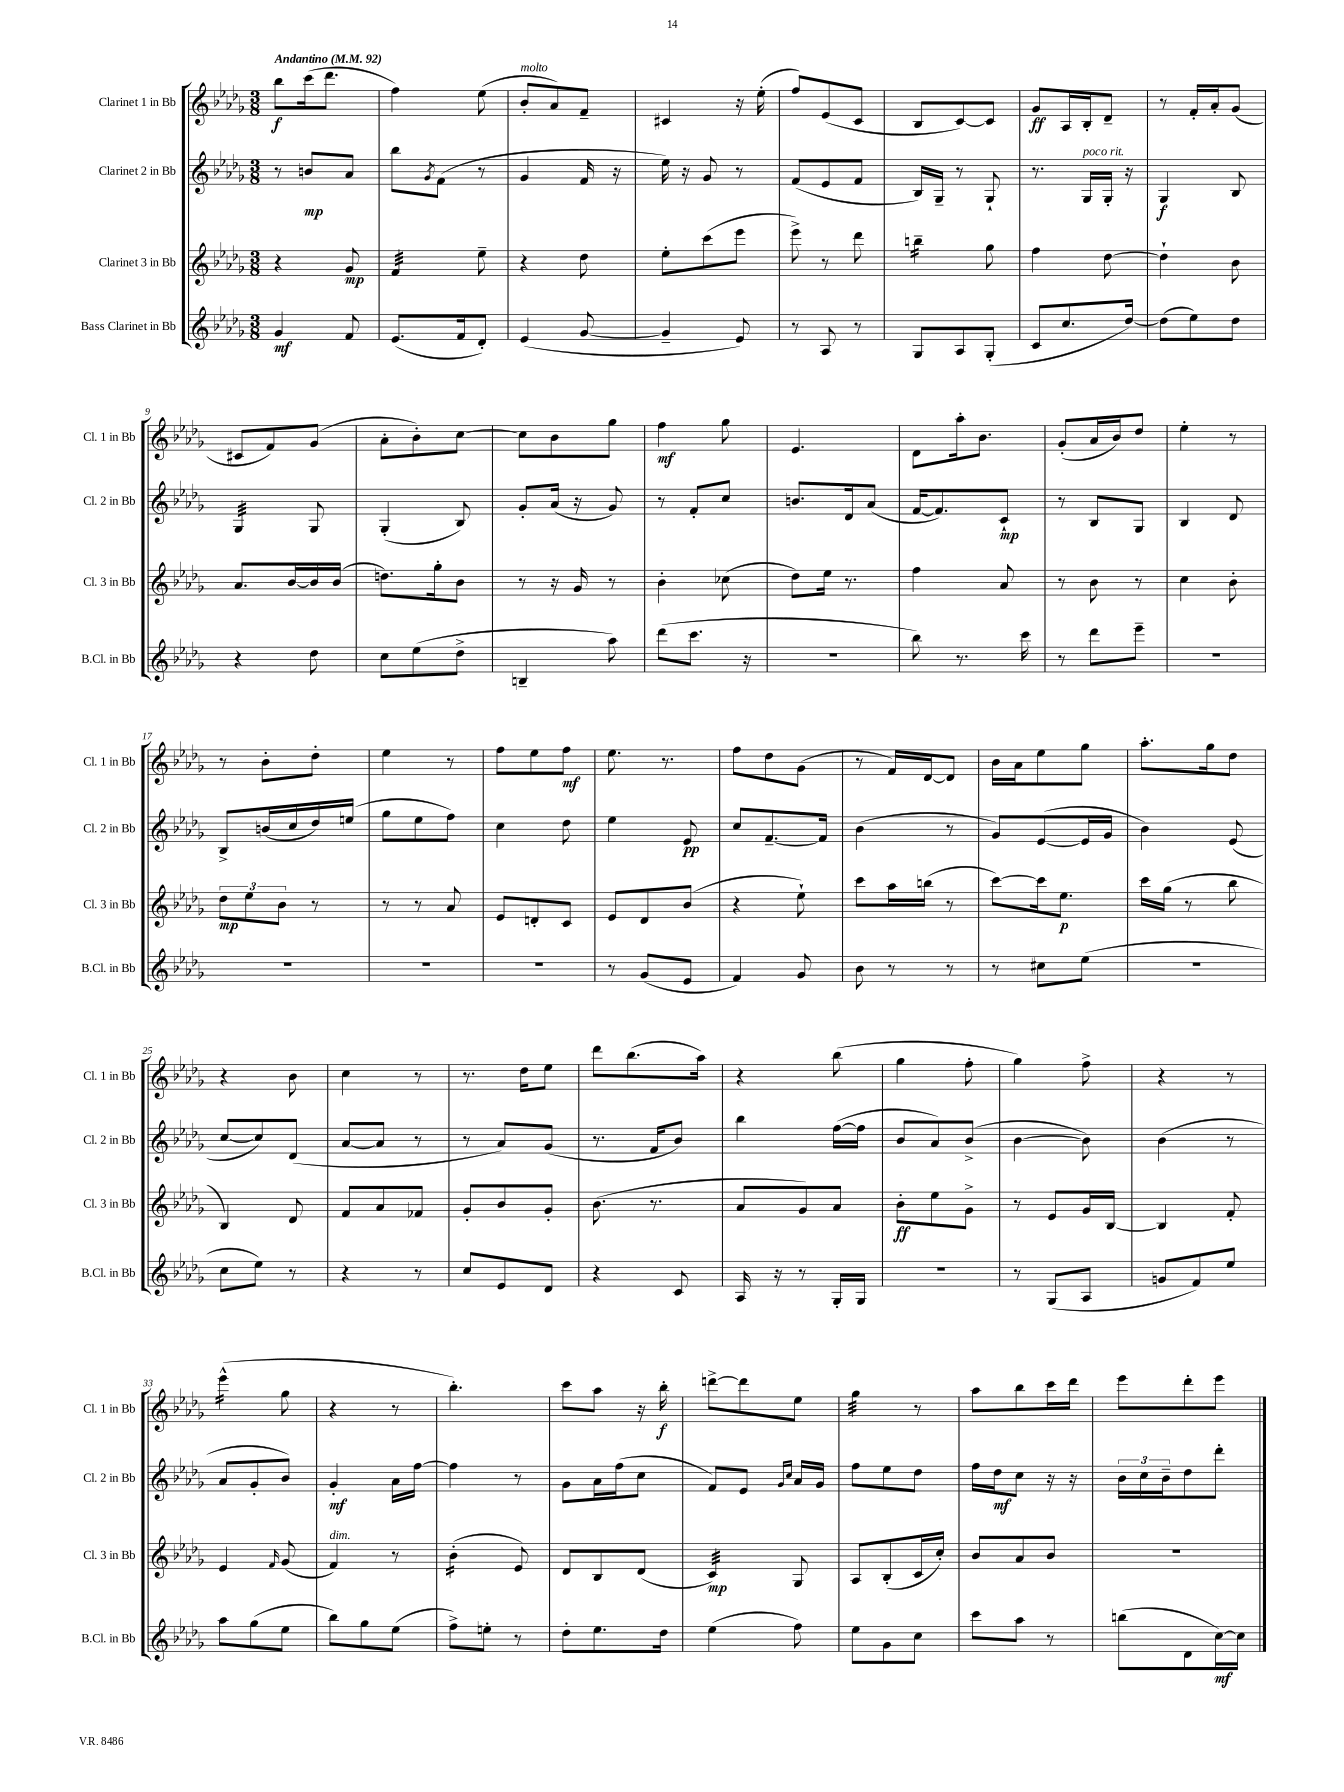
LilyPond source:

<<
\new StaffGroup <<
\new Staff = "s0" \with { instrumentName = "Clarinet 1 in Bb" shortInstrumentName = "Cl. 1 in Bb" } {
    \clef treble \key des \major \numericTimeSignature \time 3/8 \tempo "Andantino" 4 = 92
    bes''8\f c'''16( des'''8. |
    f''4) ees''8( |
    bes'8-.^\markup { \italic "molto" } aes'8) f'8-- |
    cis'4 r16 ees''16-.( |
    f''8) ees'8( c'8 |
    bes8 c'8~) c'8 |
    ges'8\ff aes16 bes16-. des'8-- |
    r8 f'16-. aes'16-. ges'8( |
    cis'8 f'8) ges'8( |
    aes'8-. bes'8-.) c''8~ |
    c''8 bes'8 ges''8 |
    f''4\mf ges''8 |
    ees'4. |
    des'8 aes''16-. bes'8. |
    ges'8-.( aes'16 bes'16) des''8 |
    ees''4-. r8 |
    r8 bes'8-. des''8-. |
    ees''4 r8 |
    f''8 ees''8 f''8\mf |
    ees''8. r8. |
    f''8 des''8 ges'8( |
    r8 f'16) des'16~ des'8 |
    bes'16 aes'16 ees''8 ges''8 |
    aes''8.-. ges''16 des''8 |
    r4 bes'8 |
    c''4 r8 |
    r8. des''16 ees''8 |
    des'''8 bes''8.( aes''16) |
    r4 bes''8( |
    ges''4 f''8-. |
    ges''4) f''8-> |
    r4 r8 |
    ees'''4:16-^( ges''8 |
    r4 r8 |
    bes''4.-.) |
    c'''8 aes''8 r16 bes''16-.\f |
    d'''8~-> d'''8 ees''8 |
    ges''4:32 r8 |
    aes''8 bes''8 c'''16 des'''16 |
    ees'''8 des'''8-. ees'''8 \bar "|." |
}
\new Staff = "s1" \with { instrumentName = "Clarinet 2 in Bb" shortInstrumentName = "Cl. 2 in Bb" } {
    \clef treble \key des \major \numericTimeSignature \time 3/8
    r8 b'8\mp aes'8 |
    bes''8 \acciaccatura { ges'8 } f'8( r8 |
    ges'4 f'16 r16 |
    ees''16) r16 ges'8 r8 |
    f'8( ees'8 f'8 |
    bes16) ges16-- r8 ges8-! |
    r8. ges16^\markup { \italic "poco rit." } ges16-. r16 |
    ges4\f bes8 |
    ges4:32 ges8 |
    ges4-.( bes8) |
    ges'8-. aes'16( r16 ges'8) |
    r8 f'8-. c''8 |
    b'8. des'16 aes'8( |
    f'16~ f'8.) c'8-!\mp |
    r8 bes8 ges8 |
    bes4 des'8 |
    bes8-> b'16( c''16 des''16) e''16( |
    ges''8 ees''8 f''8) |
    c''4 des''8 |
    ees''4 ees'8\pp |
    c''8 f'8.~-- f'16 |
    bes'4( r8 |
    ges'8) ees'8~( ees'16 ges'16 |
    bes'4) ees'8( |
    c''8~ c''8) des'8( |
    aes'8~ aes'8 r8 |
    r8 aes'8) ges'8( |
    r8. f'16 bes'8) |
    bes''4 f''16~( f''16 |
    bes'8 aes'8) bes'8->( |
    bes'4~ bes'8) |
    bes'4( r8 |
    aes'8 ges'8-. bes'8) |
    ges'4-.\mf aes'16 f''16~ |
    f''4 r8 |
    ges'8 aes'16 f''16( c''8 |
    f'8) ees'8 \grace { ges'16 c''16 } aes'16 ges'16 |
    f''8 ees''8 des''8 |
    f''16 des''16\mf c''8 r16 r16 |
    \tuplet 3/2 { bes'16 c''16 bes'16-- } des''8 des'''8-. \bar "|." |
}
\new Staff = "s2" \with { instrumentName = "Clarinet 3 in Bb" shortInstrumentName = "Cl. 3 in Bb" } {
    \clef treble \key des \major \numericTimeSignature \time 3/8
    r4 ges'8\mp |
    f'4:32 ees''8-- |
    r4 des''8 |
    ees''8-. c'''8( ees'''8 |
    ees'''8->) r8 des'''8 |
    b''4:16-- ges''8 |
    f''4 des''8~ |
    des''4-! bes'8 |
    aes'8. bes'16~ bes'16 bes'16( |
    d''8.) ges''16-. bes'8 |
    r8 r16 ges'16 r8 |
    bes'4-. ces''8( |
    des''8) ees''16 r8. |
    f''4 aes'8 |
    r8 bes'8 r8 |
    c''4 bes'8-. |
    \tuplet 3/2 { des''8\mp ees''8 bes'8 } r8 |
    r8 r8 aes'8 |
    ees'8 d'8-. c'8 |
    ees'8 des'8 bes'8( |
    r4 ees''8-!) |
    c'''8 aes''16 b''16( r8 |
    c'''8~) c'''16 ees''8.\p |
    c'''16 ges''16( r8 bes''8 |
    bes4) des'8 |
    f'8 aes'8 fes'8 |
    ges'8-. bes'8 ges'8-. |
    bes'8.( r8. |
    aes'8 ges'8) aes'8 |
    bes'8-.\ff ees''8 ges'8-> |
    r8 ees'8 ges'16 bes16~ |
    bes4 f'8-. |
    ees'4 \grace { f'16 } ges'8( |
    f'4^\markup { \italic "dim." }) r8 |
    bes'4:16-.( ees'8) |
    des'8 bes8 des'8( |
    c'4:32\mp) ges8 |
    aes8 bes8-.( c'16 c''16-.) |
    bes'8 aes'8 bes'8 |
    R4. \bar "|." |
}
\new Staff = "s3" \with { instrumentName = "Bass Clarinet in Bb" shortInstrumentName = "B.Cl. in Bb" } {
    \clef treble \key des \major \numericTimeSignature \time 3/8
    ges'4\mf f'8 |
    ees'8.( f'16 des'8-.) |
    ees'4( ges'8~ |
    ges'4-- ees'8) |
    r8 aes8 r8 |
    ges8 aes8 ges8-.( |
    c'8 c''8. des''16~) |
    des''8( ees''8) des''8 |
    r4 des''8 |
    c''8 ees''8( des''8-> |
    b4-- aes''8) |
    des'''8( c'''8. r16 |
    R4. |
    bes''8) r8. c'''16 |
    r8 des'''8 ees'''8-- |
    R4. |
    R4. |
    R4. |
    R4. |
    r8 ges'8( ees'8 |
    f'4) ges'8 |
    bes'8 r8 r8 |
    r8 cis''8 ees''8( |
    R4. |
    c''8 ees''8) r8 |
    r4 r8 |
    c''8 ees'8 des'8 |
    r4 c'8 |
    aes16 r16 r8 ges16-. ges16 |
    R4. |
    r8 ges8( aes8 |
    g'8 f'8) ees''8 |
    aes''8 ges''8( ees''8 |
    bes''8) ges''8 ees''8( |
    f''8->) e''8-. r8 |
    des''8-. ees''8. des''16 |
    ees''4( f''8) |
    ees''8 ges'8 c''8 |
    c'''8 aes''8 r8 |
    b''8( des'8 c''16~\mf) c''16 \bar "|." |
}
>>
>>
